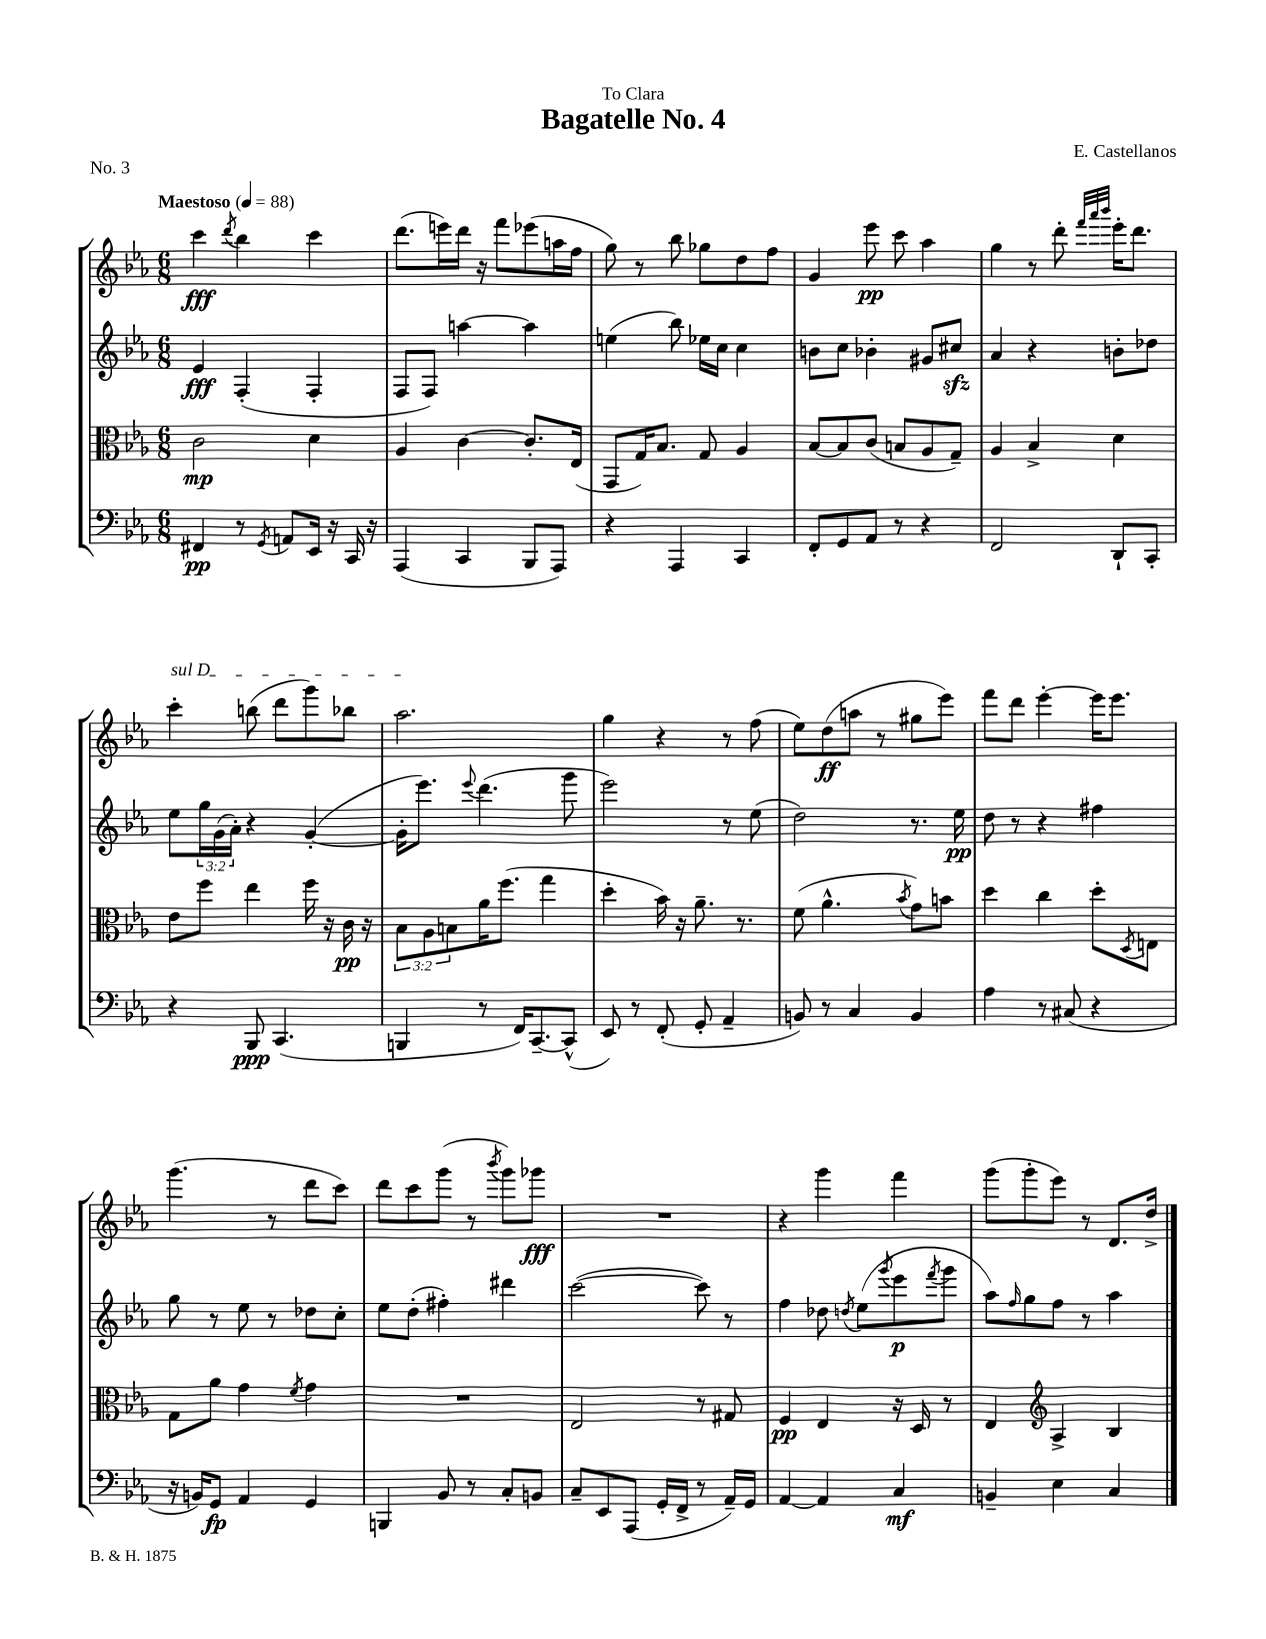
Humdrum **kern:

**kern	**dynam	**kern	**dynam	**kern	**dynam	**kern	**dynam
*part4	*part4	*part3	*part3	*part2	*part2	*part1	*part1
*staff4	*staff4	*staff3	*staff3	*staff2	*staff2	*staff1	*staff1
*clefF4	*	*clefC3	*	*clefG2	*	*clefG2	*
*k[b-e-a-]	*	*k[b-e-a-]	*	*k[b-e-a-]	*	*k[b-e-a-]	*
*M6/8	*	*M6/8	*	*M6/8	*	*M6/8	*
*MM88	*	*MM88	*	*MM88	*	*MM88	*
=1	=1	=1	=1	=1	=1	=1	=1
!	!	!	!	!	!	!LO:TX:a:B:t=Maestoso	!
4FF#X/	pp	2c\	mp	4e-/	fff	4ccc\	fff
.	.	.	.	.	.	8qddd/	.
8r	.	.	.	(4F'/	.	4bb-\	.
8qGG/	.	.	.	.	.	.	.
8AAn/L	.	.	.	.	.	.	.
16EE-/Jk	.	4d\	.	4F'/	.	4ccc\	.
16r	.	.	.	.	.	.	.
16CC/	.	.	.	.	.	.	.
16r	.	.	.	.	.	.	.
=2	=2	=2	=2	=2	=2	=2	=2
(4AAA-/	.	4A-/	.	8F/L	.	(8.ddd\L	.
.	.	.	.	8F/J)	.	.	.
.	.	.	.	.	.	16eeen\L)	.
4CC/	.	[4c\	.	[4aan\	.	16ddd\JJ	.
.	.	.	.	.	.	16r	.
.	.	.	.	.	.	8fff\L	.
8BBB-/L	.	8.c'/L]	.	4aa\]	.	(8eee-X\	.
8AAA-/J)	.	.	.	.	.	16aan\L	.
.	.	(16E-/Jk	.	.	.	16ff\JJ	.
=3	=3	=3	=3	=3	=3	=3	=3
4r	.	8GG/L	.	(4een\	.	8gg\)	.
.	.	16G/K)	.	.	.	8r	.
.	.	8.B-/J	.	.	.	.	.
4AAA-/	.	.	.	8bb-\)	.	8bb-\	.
.	.	8G/	.	16ee-X\LL	.	8gg-X\L	.
.	.	.	.	16cc\JJ	.	.	.
4CC/	.	4A-/	.	4cc\	.	8dd\	.
.	.	.	.	.	.	8ff\J	.
=4	=4	=4	=4	=4	=4	=4	=4
8FF'/L	.	[8B-/L	.	8bn\L	.	4g/	.
8GG/	.	8B-/]	.	8cc\J	.	.	.
8AA-/J	.	(8c/J	.	4b-X'\	.	8eee-\	pp
8r	.	8Bn/L	.	.	.	8ccc\	.
4r	.	8A-/	.	8g#X/L	.	4aa-\	.
.	.	8G~/J)	.	8cc#Xzz/J	.	.	.
=5	=5	=5	=5	=5	=5	=5	=5
2FF/	.	4A-/	.	4a-/	.	4gg\	.
.	.	4B-^/	.	4r	.	8r	.
.	.	.	.	.	.	8ddd'\	.
.	.	.	.	.	.	32qqfff/LLL	.
.	.	.	.	.	.	32qqaaa-/	.
.	.	.	.	.	.	32qqbbb-/JJJ	.
8DD`/L	.	4d\	.	8bn'\L	.	16eee-'\KL	.
.	.	.	.	.	.	8.ddd\J	.
8CC'/J	.	.	.	8dd-X\J	.	.	.
!!LO:LB:g=z
=6	=6	=6	=6	=6	=6	=6	=6
!	!	!	!	!	!	!LO:TX:a:i:t=sul D	!
4r	.	8e-\L	.	8ee-\L	.	4ccc'\	.
.	.	8ff\J	.	24gg\L	.	.	.
.	.	.	.	(24g\	.	.	.
.	.	.	.	24a-'\JJ)	.	.	.
8BBB-/	ppp	4ee-\	.	4r	.	(8bbn\	.
(4.CC/	.	.	.	.	.	8ddd\L	.
.	.	16ff\	.	([4g'/	.	8ggg\)	.
.	.	16r	.	.	.	.	.
.	.	16c\	pp	.	.	8bb-X\J	.
.	.	16r	.	.	.	.	.
=7	=7	=7	=7	=7	=7	=7	=7
4BBBn/	.	12B-\L	.	16g'\KL]	.	2.aa-\	.
.	.	.	.	8.eee-\J)	.	.	.
.	.	12A-\	.	.	.	.	.
.	.	12Bn\	.	.	.	.	.
.	.	.	.	8qqeee-/	.	.	.
8r	.	16a-\K	.	(4.ddd\	.	.	.
.	.	(8.ff\J	.	.	.	.	.
16FF/KL)	.	.	.	.	.	.	.
[8.CC~/	.	.	.	.	.	.	.
.	.	4gg\	.	.	.	.	.
(8CC^^/J]	.	.	.	8ggg\	.	.	.
=8	=8	=8	=8	=8	=8	=8	=8
8EE-/)	.	4dd'\	.	2eee-\)	.	4gg\	.
8r	.	.	.	.	.	.	.
(8FF'/	.	16b-\)	.	.	.	4r	.
.	.	16r	.	.	.	.	.
8GG'/	.	8.a-~\	.	.	.	.	.
4AA-~/	.	.	.	8r	.	8r	.
.	.	8.r	.	.	.	.	.
.	.	.	.	(8ee-\	.	(8ff\	.
=9	=9	=9	=9	=9	=9	=9	=9
8BBn/)	.	(8f\	.	2dd\)	.	8ee-\L)	.
8r	.	4.a-^^\	.	.	.	(8dd\	ff
4C/	.	.	.	.	.	8aan\J	.
.	.	.	.	.	.	8r	.
.	.	8qb-/	.	.	.	.	.
4BB/	.	8g\L)	.	8.r	.	8gg#X\L	.
.	.	8bn\J	.	.	.	8eee-\J)	.
.	.	.	.	16ee-\	pp	.	.
=10	=10	=10	=10	=10	=10	=10	=10
4A-\	.	4dd\	.	8dd\	.	8fff\L	.
.	.	.	.	8r	.	8ddd\J	.
8r	.	4cc\	.	4r	.	[4eee-'\	.
(8C#X/	.	.	.	.	.	.	.
4r	.	8dd'\L	.	4ff#X\	.	16eee-\KL]	.
.	.	.	.	.	.	8.eee-\J	.
.	.	8qD/	.	.	.	.	.
.	.	8En\J	.	.	.	.	.
!!LO:LB:g=z
=11	=11	=11	=11	=11	=11	=11	=11
16r	.	8G\L	.	8gg\	.	(4.ggg\	.
16BBn/KL)	.	.	.	.	.	.	.
8GG/J	fp	8a-\J	.	8r	.	.	.
4AA-/	.	4g\	.	8ee-\	.	.	.
.	.	.	.	8r	.	8r	.
.	.	8qf/	.	.	.	.	.
4GG/	.	4g\	.	8dd-X\L	.	8ddd\L	.
.	.	.	.	8cc'\J	.	8ccc\J)	.
=12	=12	=12	=12	=12	=12	=12	=12
4BBBn/	.	2.r	.	8ee-\L	.	8ddd\L	.
.	.	.	.	(8dd'\J	.	8ccc\	.
8BB-/	.	.	.	4ff#X'\)	.	(8ggg\J	.
8r	.	.	.	.	.	8r	.
.	.	.	.	.	.	8qbbb-/	.
8C'/L	.	.	.	4ddd#X\	.	8ggg\L)	.
8BBn/J	.	.	.	.	.	8ggg-X\J	fff
=13	=13	=13	=13	=13	=13	=13	=13
8C~/L	.	2E-/	.	([2ccc\	.	2.r	.
8EE-/	.	.	.	.	.	.	.
(8AAA-/J	.	.	.	.	.	.	.
16GG'/LL	.	.	.	.	.	.	.
16FF^/JJ	.	.	.	.	.	.	.
8r	.	8r	.	8ccc\])	.	.	.
16AA-~/LL)	.	8G#X/	.	8r	.	.	.
16GG/JJ	.	.	.	.	.	.	.
=14	=14	=14	=14	=14	=14	=14	=14
[4AA-/	.	4F/	pp	4ff\	.	4r	.
4AA-/]	.	4E-/	.	8dd-X\	.	4ggg\	.
.	.	.	.	8qddn/	.	.	.
.	.	.	.	(8ee-\L	.	.	.
.	.	.	.	8qggg/	.	.	.
4C/	mf	16r	.	8eee-\	p	4fff\	.
.	.	16D/	.	.	.	.	.
.	.	.	.	8qfff/	.	.	.
.	.	8r	.	8ggg\J	.	.	.
=15	=15	=15	=15	=15	=15	=15	=15
4BBn~/	.	4E-/	.	8aa-\L)	.	(8ggg\L	.
.	.	.	.	16qqff/	.	.	.
.	.	.	.	8gg\	.	8ggg'\	.
*	*	*clefG2	*	*	*	*	*
4E-\	.	4A-^/	.	8ff\J	.	8eee-\J)	.
.	.	.	.	8r	.	8r	.
4C/	.	4B-/	.	4aa-\	.	8.d/L	.
.	.	.	.	.	.	16dd^/Jk	.
==	==	==	==	==	==	==	==
*-	*-	*-	*-	*-	*-	*-	*-
